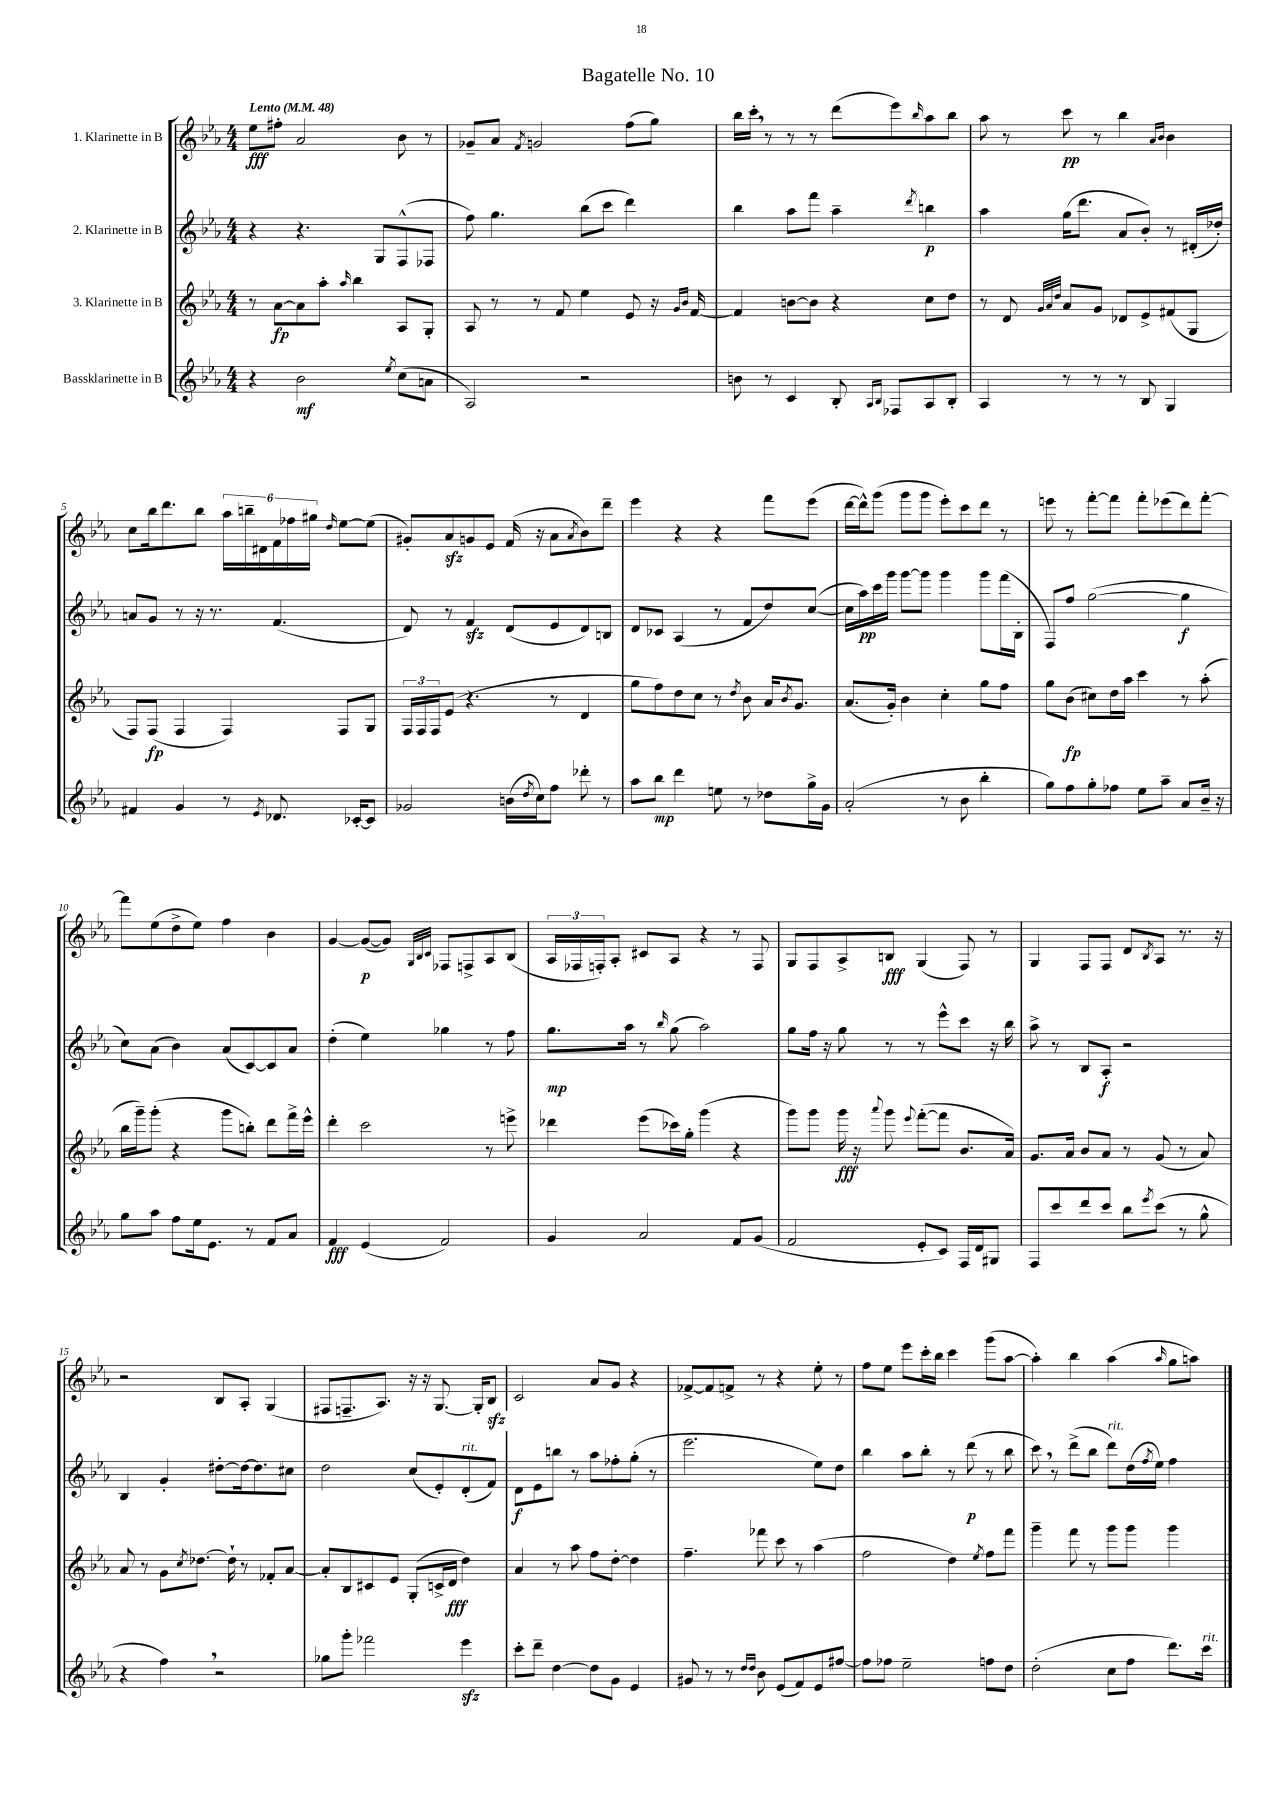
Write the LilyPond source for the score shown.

\header { title = "Bagatelle No. 10" }
<<
\new StaffGroup <<
\new Staff = "s0" \with { instrumentName = "1. Klarinette in B" } {
    \clef treble \key ees \major \numericTimeSignature \time 4/4 \tempo "Lento" 4 = 48
    ees''8\fff fis''8-. aes'2 bes'8 r8 |
    ges'8-- aes'8 \acciaccatura { f'8 } g'2 f''8( g''8) |
    bes''16 c'''16-. \breathe r8 r8 r8 d'''8( ees'''8) \grace { bes''16 } aes''8 bes''8 |
    aes''8 r8 c'''8\pp r8 bes''4 \grace { aes'16 bes'16 } bes'4 |
    c''8 bes''16 d'''8. bes''8 \tuplet 6/4 { aes''16 b''16-- dis'16 f'16 fes''16 gis''16 } \grace { d''16 } ees''8~ ees''8( |
    gis'8-.) aes'8\sfz g'8 ees'8 f'16( r16 aes'8 \acciaccatura { aes'8 } bes'8) d'''8-- |
    ees'''4 r4 r4 f'''8 ees'''8( |
    d'''16~ d'''16-^) g'''8( g'''8 g'''8 ees'''8-.) c'''8 d'''8 r8 |
    e'''8 r8 f'''8~-. f'''8 f'''8-. ees'''8( d'''8) f'''8~-. |
    f'''8 ees''8( d''8-> ees''8) f''4 bes'4 |
    g'4~ g'8~\p( g'8) \grace { g32 bes32 c'32 } fes8 f8-> aes8 bes8( |
    \tuplet 3/2 { aes16 fes16 f16-.) } aes8-. cis'8 aes8 r4 r8 f8 |
    g8 f8 aes8-> b8\fff g4( f8) r8 |
    g4 f8 f8 d'8 \acciaccatura { bes8 } aes8 r8. r16 |
    r2 bes8 aes8-. g4( |
    fis8 f8.-- aes8.) r16 r16 g8.~ g16-. bes8\sfz |
    c'2 aes'8 g'8 r4 |
    fes'8~-> fes'8 f'8-> r8 r4 ees''8-. r8 |
    f''8 ees''8 ees'''8 c'''16-. bes''16 c'''4 g'''8( aes''8~ |
    aes''4-.) bes''4 aes''4( \grace { aes''16 } g''8 a''8) \bar "|." |
}
\new Staff = "s1" \with { instrumentName = "2. Klarinette in B" } {
    \clef treble \key ees \major \numericTimeSignature \time 4/4
    r4 r4. g8 f8-^( fes8 |
    f''8) g''4. bes''8( c'''8 d'''4) |
    bes''4 aes''8 f'''8 aes''4-- \acciaccatura { d'''8 } b''4\p |
    aes''4 g''16( d'''8. aes'8 bes'8-.) r8 dis'16-.( des''16-.) |
    a'8 g'8 r8 r16 r8. f'4.( |
    d'8) r8 f'4\sfz d'8( ees'8 d'8) b8 |
    d'8 ces'8 aes4( r8 f'8 d''8) c''8~( |
    c''16 aes''16\pp) c'''16 g'''16 g'''8~ g'''8 g'''4 g'''8 f'''16( bes16-. |
    f8) f''8 g''2~( g''4\f |
    c''8) aes'8( bes'4) aes'8( c'8~) c'8 aes'8 |
    d''4-.( ees''4) ges''4 r8 f''8 |
    g''8.\mp aes''16 r8 \grace { bes''16 } g''8( aes''2) |
    g''8 f''16 r16 g''8 r8 r8 ees'''8-^ c'''8 r16 bes''16 |
    aes''8-> r8 bes8 aes8-.\f r2 |
    bes4 g'4-. dis''8~-. dis''16~ dis''8. cis''8 |
    d''2 c''8( ees'8-.) d'8-.^\markup { \italic "rit." }( f'8) |
    d'8\f ees'8 b''8 r8 aes''8 fes''8-. g''8-.( r8 |
    ees'''2. ees''8) d''8 |
    bes''4 aes''8 bes''8-. r8 d'''8\p( r8 bes''8 |
    c'''8) \breathe r8 d'''8->( bes''8 d'''8^\markup { \italic "rit." }) d''16( \acciaccatura { f''8 } ees''16) f''4 \bar "|." |
}
\new Staff = "s2" \with { instrumentName = "3. Klarinette in B" } {
    \clef treble \key ees \major \numericTimeSignature \time 4/4
    r8 aes'8~\fp aes'8 aes''8-. \grace { aes''16 } bes''4 aes8 g8-. |
    aes8 r8 r8 f'8 ees''4 ees'8 r16 \grace { g'16 bes'16 } f'16~ |
    f'4 b'8~ b'8 r4 c''8 d''8 |
    r8 d'8 \grace { g'32 aes'32 d''32 } aes'8 g'8 des'8 ees'8-> fis'8( g8 |
    f8) f8\fp( f4 f4) f8 g8 |
    \tuplet 3/2 { f16 f16 f16 } ees'8( r4. r8 d'4 |
    g''8 f''8) d''8 c''8 r8 \acciaccatura { d''8 } bes'8 aes'16 \acciaccatura { bes'8 } g'8. |
    aes'8.( g'16-.) bes'4 c''4-. g''8 f''8 |
    g''8 bes'8\fp( cis''8) d''16 aes''16 c'''4 r8 aes''8-.( |
    bes''16 g'''16--) g'''8-.( r4 g'''8 b''8-.) d'''8 f'''16-> ees'''16-^ |
    d'''4-. c'''2 r8 e'''8-> |
    des'''4 ees'''8( ces'''16) g''16-. g'''4( r4 |
    g'''8) g'''8 g'''16\fff r16 \appoggiatura { aes'''8 } g'''8 \appoggiatura { ees'''8 } f'''8~-.( f'''8 bes'8. aes'16) |
    g'8. aes'16 bes'8 aes'8 r8 g'8( r8 aes'8) |
    aes'8 r8 g'8 \acciaccatura { c''8 } des''8.~ des''16-! r8 fes'8-. aes'8~ |
    aes'8-. bes8 cis'8 ees'8 g8-.( c'16-> d'16\fff d''4) |
    aes'4 r8 aes''8 f''8 d''8~-. d''4 |
    f''4.-- fes'''8 c'''8 r8 aes''4( |
    f''2 d''4) \acciaccatura { ees''8 } f''8 f'''8 |
    g'''4-- f'''8 r8 g'''8 g'''8 g'''4 \bar "|." |
}
\new Staff = "s3" \with { instrumentName = "Bassklarinette in B" } {
    \clef treble \key ees \major \numericTimeSignature \time 4/4
    r4 bes'2\mf \acciaccatura { ees''8 } c''8( a'8 |
    aes2) r2 |
    b'8 r8 c'4 bes8-. \grace { aes16 bes16 } fes8 aes8 bes8-. |
    aes4 r8 r8 r8 bes8 g4 |
    fis'4 g'4 r8 \acciaccatura { ees'8 } des'8. ces'16~-. ces'8 |
    ges'2 b'16( \acciaccatura { d''8 } c''16) f''8 des'''8-. r8 |
    aes''8 bes''8\mp d'''4 e''8 r8 des''8 g''16-> g'16 |
    aes'2-.( r8 bes'8 bes''4-. |
    g''8) f''8 g''8-. fes''8 ees''8 aes''8-- aes'8 bes'16-- r16 |
    g''8 aes''8 f''8 ees''16 ees'8. r8 f'8 aes'8 |
    f'4\fff ees'4( f'2) |
    g'4 aes'2 f'8 g'8( |
    f'2 ees'8-. c'8) f16 d'16 gis8 |
    f8 c'''8 d'''8 c'''8 bes''8 \acciaccatura { ees'''8 } c'''8( r8 g''8-^ |
    r4 f''4) \breathe r2 |
    ges''8 g'''8-. fes'''2 ees'''4\sfz |
    c'''8-. d'''8-- d''4~ d''8 g'8 ees'4 |
    gis'8 r8 r8 \grace { d''16 d''16 } bes'8 ees'8( f'8) ees'8 fis''8~ |
    fis''8 fes''8 ees''2-- f''8 d''8 |
    d''2-.( c''8 f''8 d'''8.) c'''16^\markup { \italic "rit." } \bar "|." |
}
>>
>>
